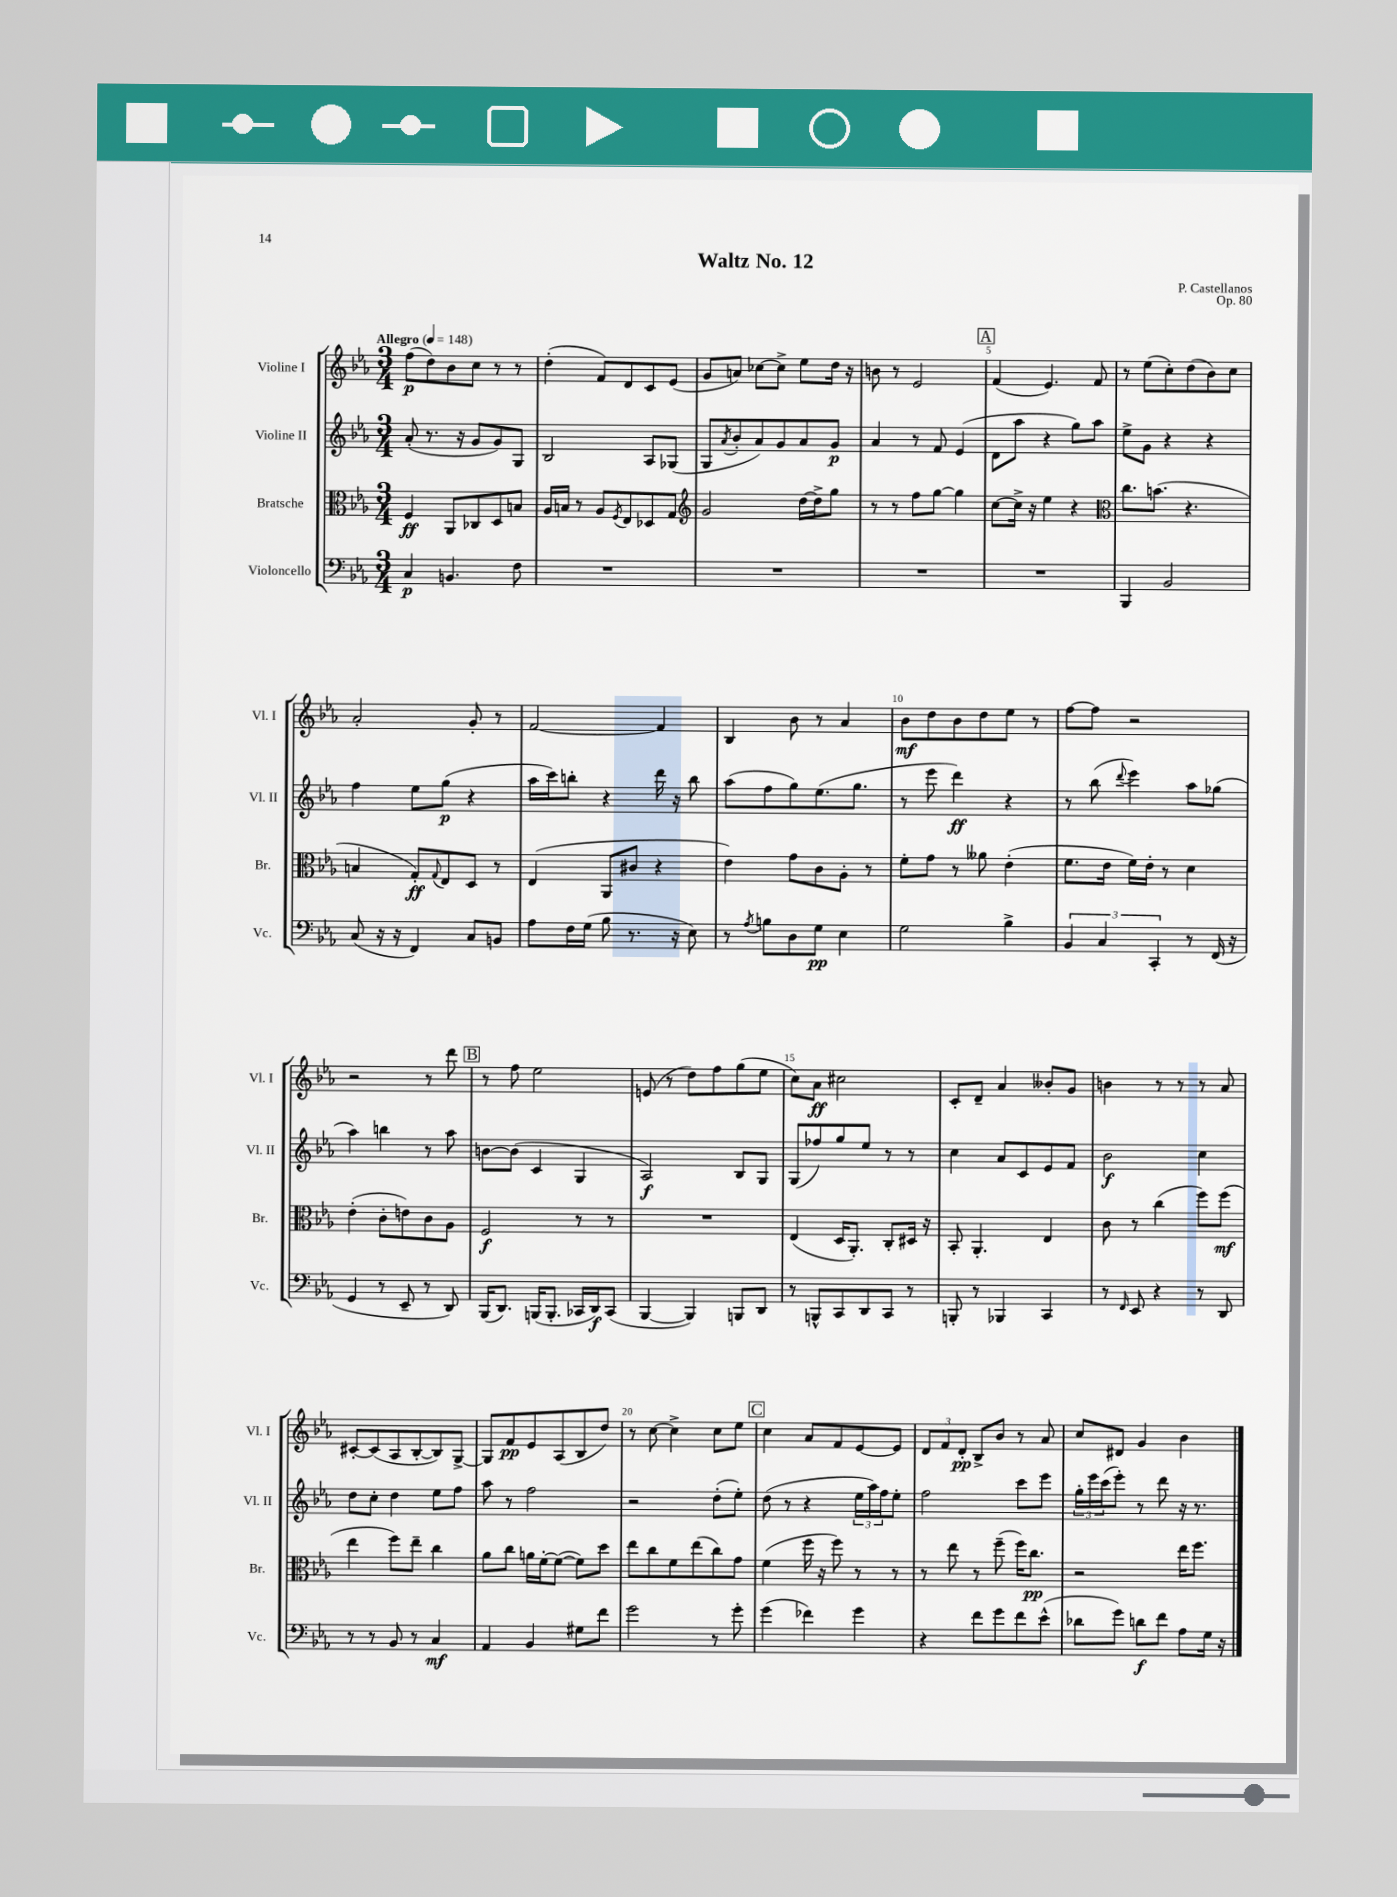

**kern	**kern	**kern	**kern
*staff4	*staff3	*staff2	*staff1
*clefF4	*clefC3	*clefG2	*clefG2
*k[b-e-a-]	*k[b-e-a-]	*k[b-e-a-]	*k[b-e-a-]
*M3/4	*M3/4	*M3/4	*M3/4
*MM148	*MM148	*MM148	*MM148
4C/	4F/	(8a-'/	(8ff\L
.	.	8.r	8dd\)
4.BB/	8AA-/L	.	8b-\
.	.	16r	.
.	8C-/	8g/L	8cc\J
.	8D/	8g/)	8r
8F\	8B/J	8G/J	8r
=	=	=	=
2.r	16A-/LL	2B-/	(4dd'\
.	16B/JJ	.	.
.	8r	.	.
.	8A-/L	.	8f/L)
.	8qF/	.	.
.	8E-/	.	8d/
.	8D-/	8A-/L	8c/
.	8G/J	(8G-/J	(8e-/J
=	=	=	=
*	*clefG2	*	*
2.r	2g/	8G/L	8g/L
.	.	8qa-/	.
.	.	8b-'/	8a/J)
.	.	8a-/)	[8cc-\L
.	.	8g/	8cc-^\]J
.	[16dd\LL	8a-/	8ee-\L
.	16dd^\]J	.	.
.	8gg\J	8g/J	16dd\Jk
.	.	.	16r
=	=	=	=
2.r	8r	4a-/	8b\
.	8r	.	8r
.	8ff\L	8r	2e-/
.	[8gg\J	8f/	.
.	4gg\]	(4e-/	.
=	=	=	=
2.r	[8cc\L	8d\L	(4f/
.	16cc^\]Jk	8aa-\J	.
.	16r	.	.
.	4ee-\	4r	4.e-/)
.	4r	8gg\L)	.
.	.	8aa-\J	8f/
=	=	=	=
*	*clefC3	*	*
4BBB-/	8.cc\L	8ee-^\L	8r
.	.	8g\J	(8ee-\L
.	(8.b\J	.	.
2BB-/	.	4r	8cc'\)
.	4.r	.	(8dd\
.	.	4r	8b-\)
.	.	.	8cc\J
=	=	=	=
(8C/	4B/	4ff\	2a-'/
16r	.	.	.
16r	.	.	.
4FF/)	8G'/L)	8ee-\L	.
.	8qqG/	.	.
.	8E-/	(8gg\J	.
8C/L	8D/J	4r	8g'/
8BB/J	8r	.	8r
=	=	=	=
8A-\L	(4E-/	16aa-\LL	[2f/
.	.	16ccc\J)	.
16F\L	.	8bb'\J	.
(16G\JJ	.	.	.
8B-\	8AA-/L	4r	.
8.r	8c#/J	.	.
.	4r	16ddd\	4f/]
16r	.	16r	.
8E-\)	.	8bb\	.
=	=	=	=
8r	4e-\)	(8aa-\L	4B-/
8qA-/	.	.	.
8B\L	.	8ff\	.
8D\	8g\L	8gg\)	8b-\
8G\J	8c\	(8.ee-\	8r
4E-\	8A-'\J	.	4a-/
.	.	8.gg\J	.
.	8r	.	.
=	=	=	=
2G\	8f'\L	8r	8b-\L
.	8g\J	8eee-\	8dd\
.	8r	4ddd\)	8b-\
.	8a--\	.	8dd\
4B-^\	(4e-'\	4r	8ee-\J
.	.	.	8r
=	=	=	=
6BB-/	8.f\L	8r	[8ff\L
.	.	(8bb-\	8ff\]J
6C/	.	.	.
.	16e-\Jk	.	.
.	.	8qqddd/	.
.	16f\LL)	4eee-\)	2r
.	16e-'\JJ	.	.
6CC'/	.	.	.
.	8r	.	.
8r	4d\	8aa-\L	.
(16FF/	.	(8gg-\J	.
16r	.	.	.
=	=	=	=
4GG/	(4e-'\	4aa-\)	2r
8r	8c'\L	4bb\	.
8EE-~/	8e\)	.	.
8r	8c\	8r	8r
8DD/)	8A-\J	8aa-\	8ddd\
=	=	=	=
(16BBB-/LK	2F/	[8b\L	8r
8.DD/J)	.	.	.
.	.	(8b\]J	8ff\
(16BBB/LK	.	4c/	2ee-\
8.BBB'/J	.	.	.
16CC-/LL	8r	4G/	.
16DD/J)	.	.	.
(8CC-/J	8r	.	.
=	=	=	=
[4BBB-/	2.r	2A-/)	(8e/
.	.	.	8r
4BBB-/])	.	.	8dd\L)
.	.	.	8ff\
8BBB/L	.	8B-/L	(8gg\
8DD/J	.	8G/J	8ee-\J
=	=	=	=
8r	(4E-/	(8G/L	8cc\L)
8BBB^^/L	.	8ff-/)	8a-\J
8CC/	16D/LK	8gg/	2cc#\
.	8.AA-'/J)	.	.
8DD/	.	8ee-/J	.
8CC/J	8C'/L	8r	.
8r	16D#/Jk	8r	.
.	16r	.	.
=	=	=	=
8BBB'/	8BB-'/	4cc\	8c'/L
8r	4.AA-'/	.	8d~/J
4BBB-/	.	8a-/L	4a-/
.	.	8c/	.
4CC/	4E-/	8e-/	8b--'/L
.	.	8f/J	8g/J
=	=	=	=
8r	8c\	2b-\	4b\
16qqFF/	.	.	.
8EE-/	8r	.	.
4r	(4cc\	.	8r
.	.	.	8r
8r	8ff\L)	4cc\	8r
8DD/	(8ff\J	.	8a-/
=	=	=	=
8r	4ee-\	8dd\L	[8c#'/L
8r	.	8cc'\J	(8c#/]
8BB-/	8ff\L)	4dd\	8A-/
8r	8ee-~\J	.	[8B-'/
4C/	4cc\	8ee-\L	8B-/])
.	.	8ff\J	[8G^/J
=	=	=	=
4AA-/	8a-\L	8aa-\	8G/]L
.	8cc\J	8r	8f/
4BB-/	16a\LL	2ff\	8e-/
.	[16f'\J	.	.
.	(8f\_J	.	(8A-/
8G#\L	8f\]L)	.	8B-/
8f\J	8dd\J	.	8dd/J)
=	=	=	=
2g\	8ee-\L	2r	8r
.	8cc\	.	[8cc\
.	8f\	.	4cc^\]
.	(8ee-\	.	.
8r	8cc\)	(8dd'\L	8cc\L
8g'\	8g\J	8ee-'\J)	8ee-\J
=	=	=	=
(4g\	(4f\	(8dd\	4cc\
.	.	8r	.
4f-\)	16ff\	4r	8a-/L
.	16r	.	.
.	8ff\)	.	8f/
4g\	8r	24ee-\LL	[8e-/
.	.	24aa-\)	.
.	.	24ff\J	.
.	8r	8ee-'\J	8e-/]J
=	=	=	=
4r	8r	2ff\	12d/L
.	.	.	12f/
.	8ee-\	.	.
.	.	.	12d'/J
8f\L	8r	.	8B-^/L
8g\	(8ff~\	.	8b-/J
8f\	16ff\LK)	8ccc\L	8r
.	8.cc\J	.	.
(8e-^^\J	.	8eee-\J	8a-/
=	=	=	=
8d-\L	2r	24gg'\LL	8cc/L
.	.	24eee-\	.
.	.	(24ccc\J	.
8g\J)	.	8eee-'\J)	8d#/J
8d\L	.	8r	4g/
8f\J	.	8ddd\	.
8A-\L	16ee-\LK	16r	4b-\
.	8.ff\J	8.r	.
16G\Jk	.	.	.
16r	.	.	.
==	==	==	==
*-	*-	*-	*-
